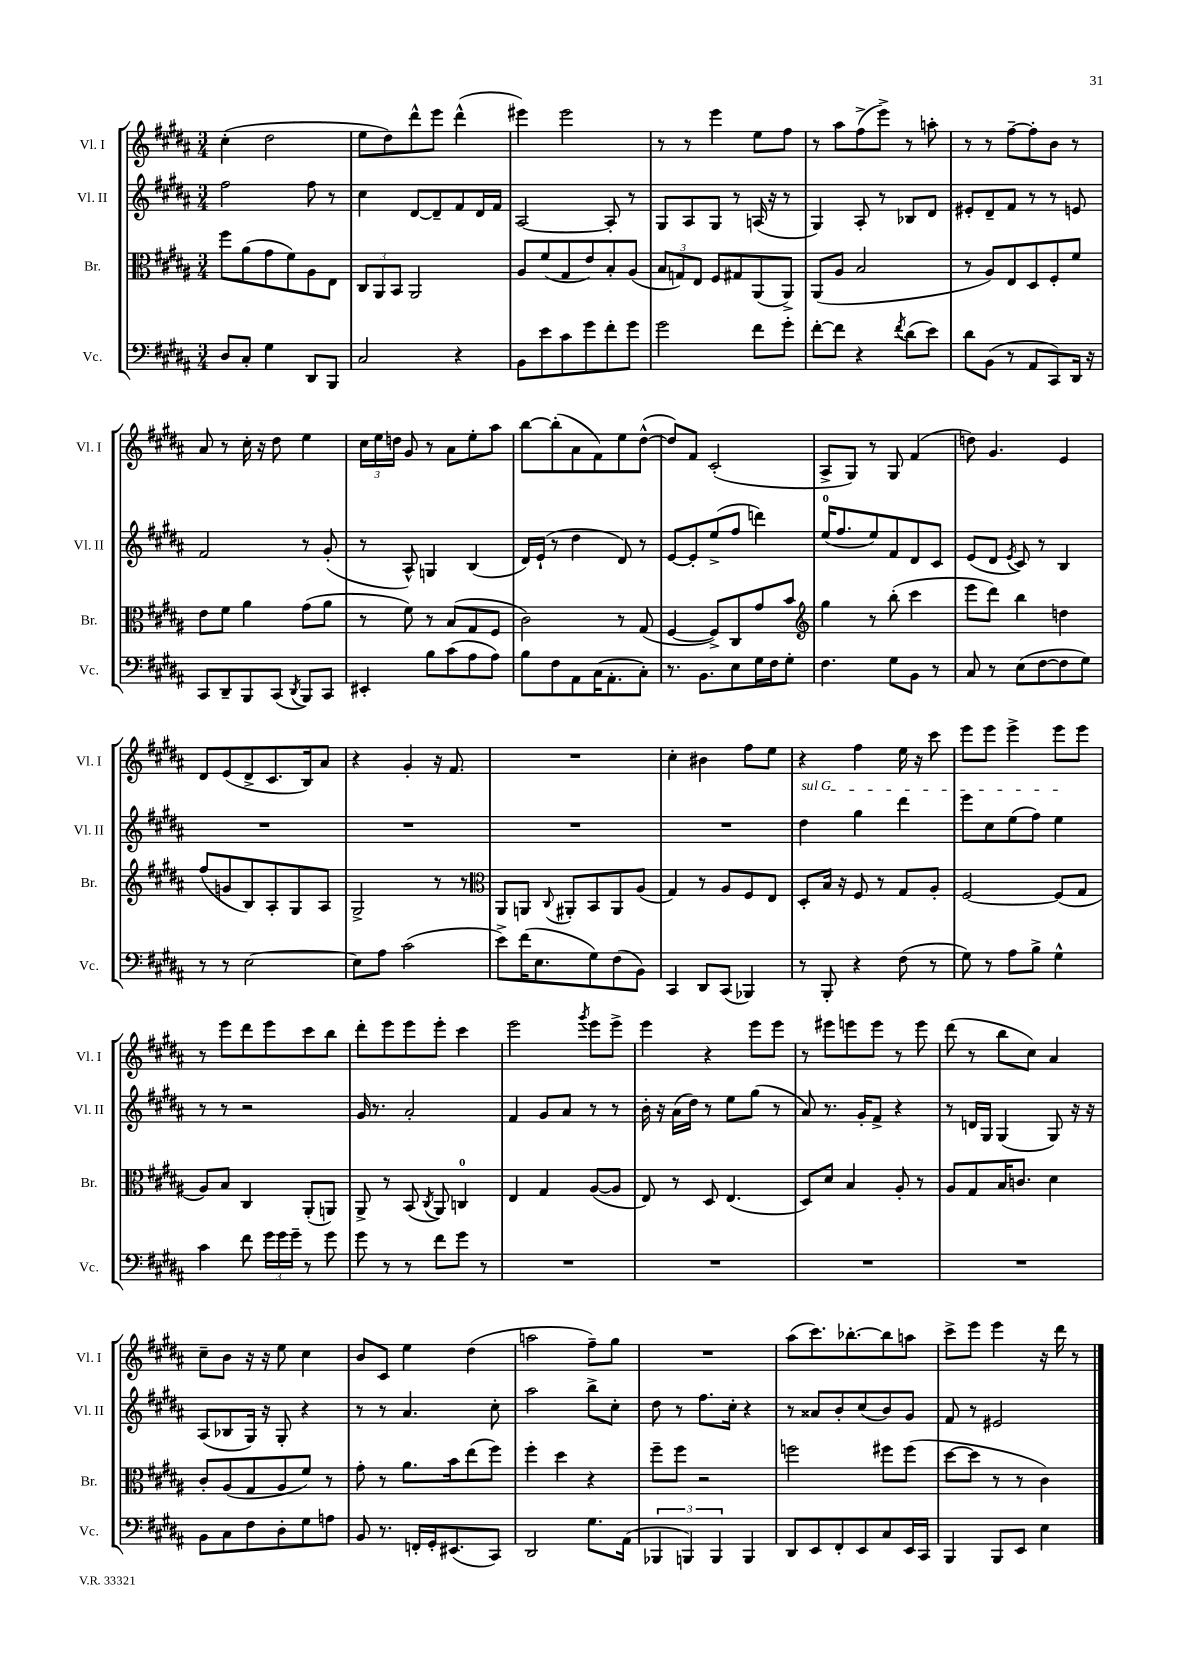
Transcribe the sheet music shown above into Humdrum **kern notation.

**kern	**kern	**kern	**kern
*part4	*part3	*part2	*part1
*staff4	*staff3	*staff2	*staff1
*I"Vc.	*I"Br.	*I"Vl. II	*I"Vl. I
*I'Vc.	*I'Br.	*I'Vl. II	*I'Vl. I
*clefF4	*clefC3	*clefG2	*clefG2
*k[f#c#g#d#a#]	*k[f#c#g#d#a#]	*k[f#c#g#d#a#]	*k[f#c#g#d#a#]
*M3/4	*M3/4	*M3/4	*M3/4
=52	=52	=52	=52
8D#/L	8ff#\L	2ff#\	(4cc#'\
8C#'/J	(8a#\	.	.
4G#\	8g#\	.	2dd#\
.	8f#\)	.	.
8DD#/L	8A#\	8ff#\	.
8BBB/J	8E\J	8r	.
=53	=53	=53	=53
2C#/	12C#/L	4cc#\	8ee\L
.	12AA#/	.	.
.	.	.	8dd#\)
.	12BB/J	.	.
.	2AA#/	[8d#/L	8ddd#^^\
.	.	8d#~/]	8eee\J
4r	.	8f#/	(4ddd#^^\
.	.	16d#/L	.
.	.	16f#/JJ	.
=54	=54	=54	=54
8BB\L	8A#/L	[2A#/	4eee#X\)
8e\	(8f#/	.	.
8c#\	8G#/	.	2eee#\
8g#\	8e/)	.	.
8f#'\	8B'/	8A#'/]	.
8g#\J	(8A#/J	8r	.
=55	=55	=55	=55
2g#\	12B/L	8G#/L	8r
.	12Gn/)	.	.
.	.	8A#/	8r
.	12E/J	.	.
.	8F#/L	8G#/J	4eee\
.	8G#X/	8r	.
8f#\L	(8AA#/	(16An/	8ee\L
.	.	16r	.
8g#'\J	8AA#^/J)	8r	8ff#\J
=56	=56	=56	=56
[8f#'\L	(8AA#/L	4G#/)	8r
8f#\J]	8A#/J	.	8aa#\L
4r	2B/	8A#'/	(8ff#^\
.	.	8r	8eee^\J)
8qf#/	.	.	.
(8d#\L	.	8B-X/L	8r
8e\J)	.	8d#/J	8aan'\
=57	=57	=57	=57
8d#\L	8r	8e#X'/L	8r
(8BB\J	8A#/L)	8d#~/	8r
8r	8E/	8f#/J	[8ff#~\L
8AA#/L	8D#/	8r	8ff#'\]
8CC#/)	8F#'/	8r	8b\J
16DD#/Jk	8f#/J	8en/	8r
16r	.	.	.
!!LO:LB:g=z
=58	=58	=58	=58
8CC#/L	8e\L	2f#/	8a#/
8DD#~/	8f#\J	.	8r
8BBB/	4a#\	.	16cc#'\
.	.	.	16r
(8CC#/J	.	.	8dd#\
8qDD#/	.	.	.
8BBB/L)	(8g#\L	8r	4ee\
8CC#/J	8a#\J	(8g#'/	.
=59	=59	=59	=59
4EE#X'/	8r	8r	24cc#\LL
.	.	.	24ee\
.	.	.	24ddn\JJ
.	8f#\)	8A#^^/)	8g#/
8B\L	8r	4Gn/	8r
(8c#\	(8B/L	.	8a#\L
8A#\	8G#/	(4B/	8ee'\
8A#\J)	8F#/J	.	8aa#\J
=60	=60	=60	=60
8B\L	2c#\)	16d#/LL)	[8bb\L
.	.	(16e`/JJ	.
8F#\	.	8r	(8bb'\]
8AA#\	.	4dd#\	8a#\
(16C#\K	.	.	8f#\)
8.AA#'\	.	.	.
.	8r	8d#/)	8ee\
8C#'\J)	(8G#/	8r	([8dd#^^\J
=61	=61	=61	=61
8.r	[4F#/	[8e/L	8dd#/L])
.	.	8e'/]	8f#/J
8.BB\L	.	.	.
.	8F#^/L])	(8ee^/	(2c#'/
8E\	8C#/	8ff#/J	.
16G#\L	8g#/	4dddn\)	.
16F#\J	.	.	.
8G#'\J	8b/J	.	.
=62	=62	=62	=62
*	*clefG2	*	*
4.F#\	4gg#\	(16ee/KL	8A#^/L
.	.	8.ff#/	.
.	.	.	8G#/J)
.	8r	8ee/)	8r
8G#\L	(8bb'\	8f#/	8G#/
8BB\J	4ccc#\	8d#/	(4f#/
8r	.	8c#/J	.
=63	=63	=63	=63
8C#/	8eee\L	(8e/L	8ddn\)
8r	8ddd#\J)	8d#/J	4.g#/
.	.	8qe/	.
(8E\L	4bb\	8c#/)	.
[8F#\	.	8r	.
8F#\]	4ddn\	4B/	4e/
8G#\J)	.	.	.
!!LO:LB:g=z
=64	=64	=64	=64
8r	(8ff#/L	2.r	8d#/L
8r	8gn/	.	(8e/
[2E\	8B/)	.	8d#^/
.	8A#'/	.	8.c#/
.	8G#/	.	.
.	.	.	16B/k)
.	8A#/J	.	8a#/J
=65	=65	=65	=65
8E\L]	2G#^/	2.r	4r
8A#\J	.	.	.
(2c#\	.	.	4g#'/
.	8r	.	16r
.	.	.	8.f#/
.	8r	.	.
=66	=66	=66	=66
*	*clefC3	*	*
8e^\L)	8AA#/L	2.r	2.r
(16f#\K	8AAn/J	.	.
8.E\	.	.	.
.	8qqC#/	.	.
.	8AA#X'/L	.	.
8G#\)	8BB/	.	.
(8F#\	8AA#/	.	.
8BB\J)	(8A#/J	.	.
=67	=67	=67	=67
4CC#/	4G#/)	2.r	4cc#'\
8DD#/L	8r	.	4b#X\
(8CC#/J	8A#/L	.	.
4BBB-X/)	8F#/	.	8ff#\L
.	8E/J	.	8ee\J
=68	=68	=68	=68
!	!	!LO:TX:a:i:t=sul G	!
8r	8D#'/L	4dd#\	4r
8BBB'/	16B/Jk	.	.
.	16r	.	.
4r	8F#/	4gg#\	4ff#\
.	8r	.	.
(8F#\	8G#/L	4ddd#\	16ee\
.	.	.	16r
8r	8A#'/J	.	8ccc#\
=69	=69	=69	=69
8G#\)	[2F#/	8eee\L	8eee\L
8r	.	8cc#\	8eee\J
8A#\L	.	(8ee\	4eee^\
8B^\J	.	8ff#\J)	.
4G#^^\	(8F#/L]	4ee\	8eee\L
.	8G#/J	.	8eee\J
!!LO:LB:g=z
=70	=70	=70	=70
4c#\	8A#/L)	8r	8r
.	8B/J	8r	8eee\L
8f#\	4C#/	2r	8ddd#\
24g#\LL	.	.	8eee\
24g#\	.	.	.
24g#~\JJ	.	.	.
8r	(8AA#'/L	.	8ccc#\
8g#\	8AAn/J)	.	8bb\J
=71	=71	=71	=71
8g#\	8AA#^/	16g#/	8ddd#'\L
.	.	8.r	.
8r	8r	.	8eee\
8r	(8BB/	2a#'/	8eee\
.	8qC#/	.	.
8f#\L	8AA#/)	.	8eee'\J
8g#\J	4Cn/	.	4ccc#\
8r	.	.	.
=72	=72	=72	=72
2.r	4E/	4f#/	2eee\
.	4G#/	8g#/L	.
.	.	8a#/J	.
.	.	.	8qggg#/
.	([8A#/L	8r	8eee\L
.	8A#/J]	8r	8eee^\J
=73	=73	=73	=73
2.r	8E/)	16b'\	4eee\
.	.	16r	.
.	8r	(16a#\LL	.
.	.	16dd#\JJ)	.
.	8D#/	8r	4r
.	(4.E/	8ee\L	.
.	.	(8gg#\J	8eee\L
.	.	8r	8eee\J
=74	=74	=74	=74
2.r	8D#/L)	8a#/)	8r
.	8d#/J	8.r	8eee#X\L
.	4B/	.	8eeen\
.	.	16g#'/KL	.
.	.	8f#^/J	8eee\J
.	8A#'/	4r	8r
.	8r	.	8eee\
=75	=75	=75	=75
2.r	8A#/L	8r	(8ddd#\
.	8G#/	16dn/LL	8r
.	.	16G#/JJ	.
.	16B/K	(4G#/	8bb\L
.	8.cn/J	.	.
.	.	.	8cc#\J)
.	4d#\	8G#/)	4a#/
.	.	16r	.
.	.	16r	.
!!LO:LB:g=z
=76	=76	=76	=76
8BB\L	8c#'/L	(8A#/L	8cc#~\L
8C#\	(8A#/	8B-X/	8b\J
8F#\	8G#/	16G#/Jk)	16r
.	.	16r	16r
8D#'\	8A#/	8G#'/	8ee\
8G#\	8f#/J)	4r	4cc#\
8An\J	8r	.	.
=77	=77	=77	=77
8BB/	8g#'\	8r	8b/L
8.r	8r	8r	8c#/J
.	8.a#\L	4.a#/	4ee\
16FFn'/LL	.	.	.
16GG#'/J	.	.	.
(8.EE#X/	16b\k	.	.
.	(8ee\	.	(4dd#\
8CC#/J)	8ff#\J)	8cc#'\	.
=78	=78	=78	=78
2DD#/	4ff#'\	2aa#\	2aan\
.	4dd#\	.	.
8.G#\L	4r	8bb^\L	8ff#~\L)
.	.	8cc#'\J	8gg#\J
(16AA#\Jk	.	.	.
=79	=79	=79	=79
6BBB-X/	8ff#~\L	8dd#\	2.r
.	8ff#\J	8r	.
6BBBn/)	.	.	.
.	2r	8.ff#\L	.
6BBB/	.	.	.
.	.	16cc#'\Jk	.
4BBB/	.	4r	.
=80	=80	=80	=80
8DD#/L	2ffn\	8r	(8aa#\L
8EE/	.	8a##X/L	8.ccc#\)
8FF#'/	.	8b'/	.
.	.	.	[8.bb-X'\
8EE/	.	(8cc#/	.
8C#/	8ff#X\L	8b/)	8bb-\]
16EE/L	(8ff#\J	8g#/J	8aan\J
16CC#/JJ	.	.	.
=81	=81	=81	=81
4BBB/	[8dd#\L	8f#/	8ccc#^\L
.	8dd#\J]	8r	8eee\J
8BBB/L	8r	2e#X/	4eee\
8EE/J	8r	.	.
4E\	4c#\)	.	16r
.	.	.	16ddd#\
.	.	.	8r
==	==	==	==
*-	*-	*-	*-
